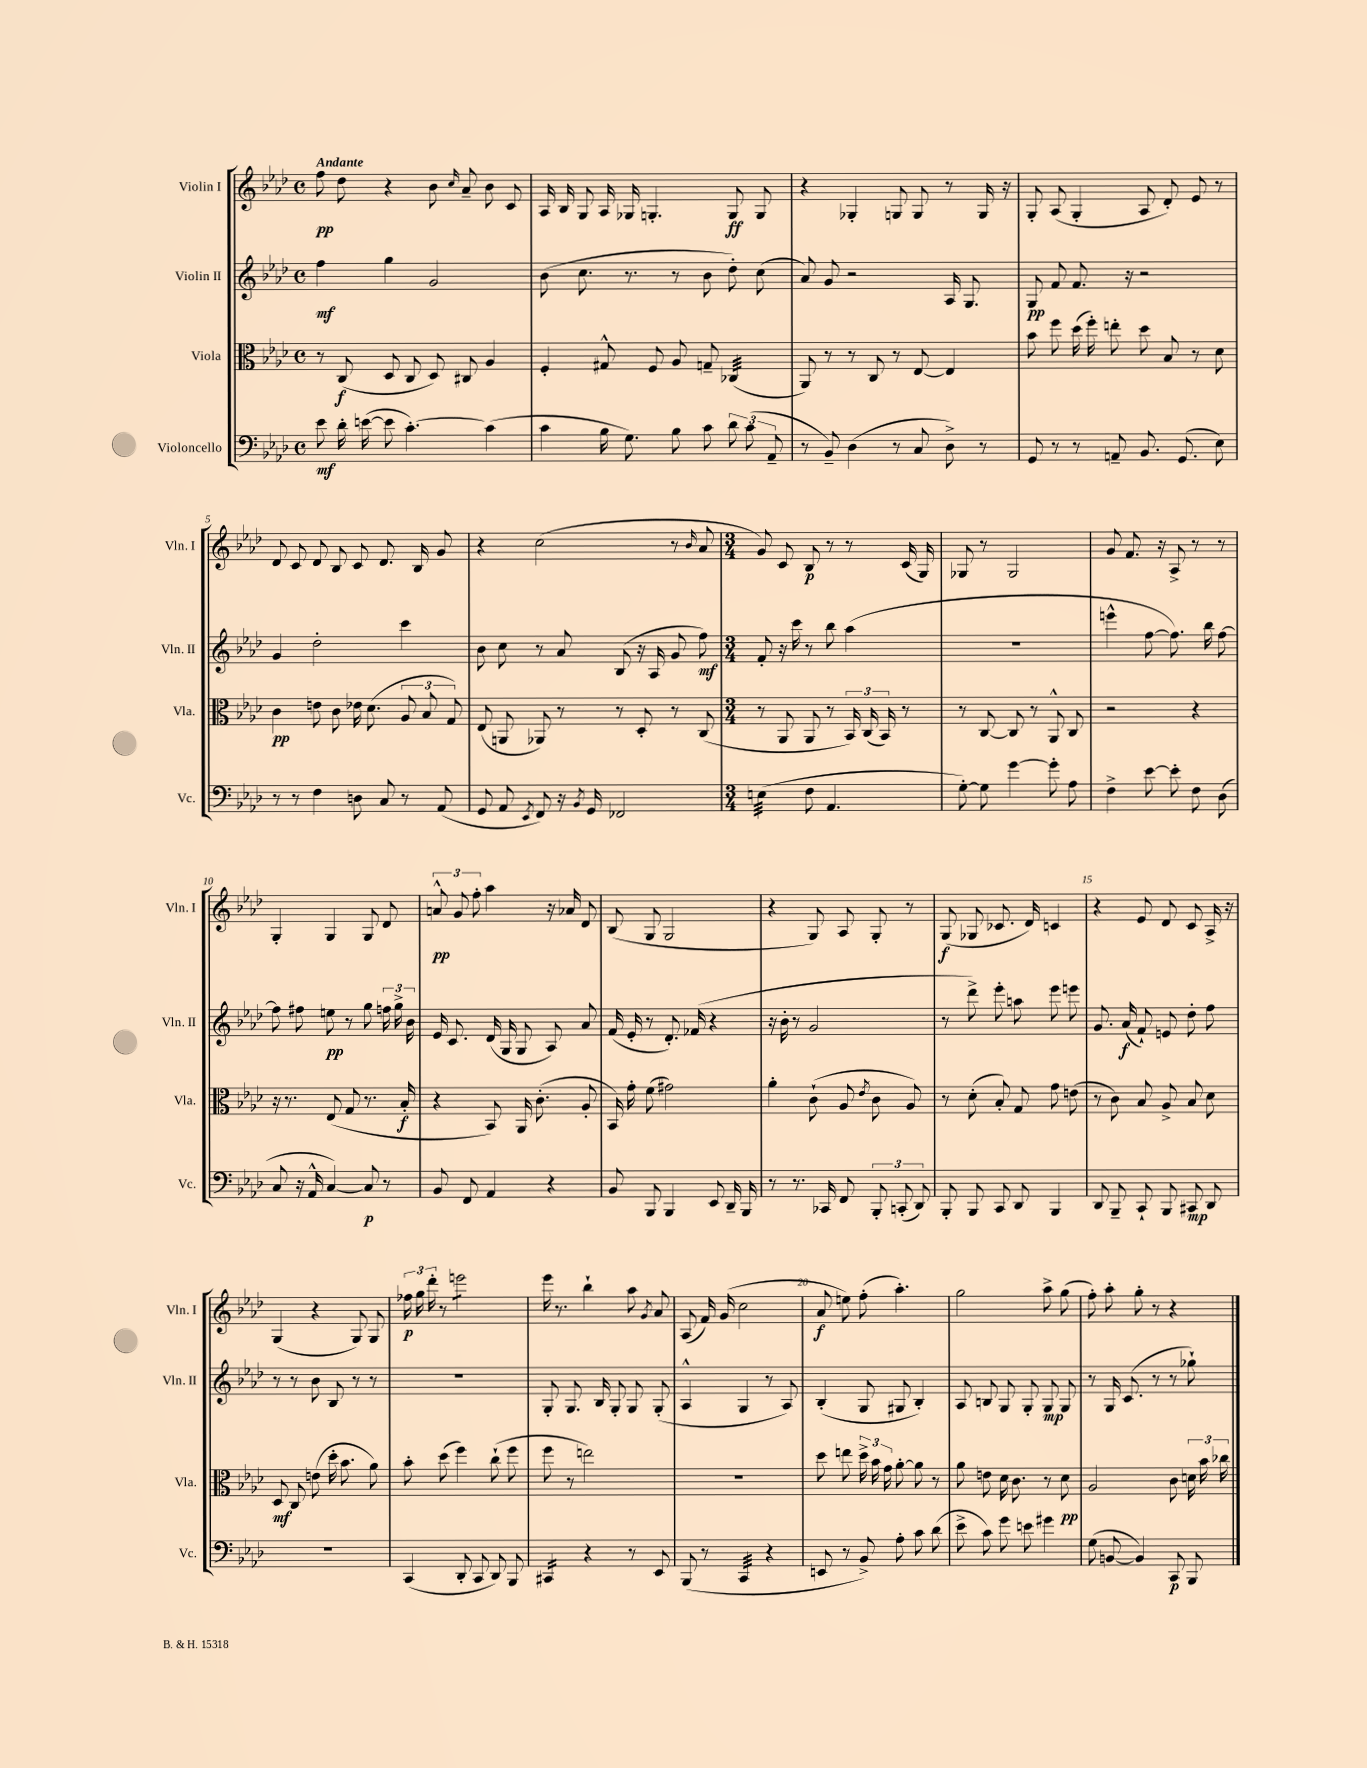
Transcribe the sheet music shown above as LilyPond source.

<<
\new StaffGroup <<
\new Staff = "s0" \with { instrumentName = "Violin I" shortInstrumentName = "Vln. I" } {
    \clef treble \key aes \major \defaultTimeSignature \time 4/4 \tempo "Andante"
    \autoBeamOff f''8\pp des''8 r4 bes'8 \grace { c''16 } aes'8-- bes'8 c'8 |
    aes16 bes16 g8 aes16 ges16 g4.-. g8\ff g8 |
    r4 ges4-. g8 g8 r8 g16 r16 |
    g8-. aes8( g4-. aes8 des'8-.) ees'8 r8 |
    des'8 c'8 des'8 bes8 c'8 des'8. bes16 g'8 |
    r4 c''2( r8 \grace { bes'16 } aes'8 |
    \numericTimeSignature \time 3/4 g'8) c'8 bes8\p r8 r8 c'16( g16) |
    ges8 r8 ges2 |
    g'8 f'8. r16 aes8-> r8 r8 |
    g4-. g4 g8 des'8 |
    \tuplet 3/2 { a'8-^\pp g'8 f''8-. } aes''4 r16 aes'16 des'8 |
    bes8( g8 g2 |
    r4 g8) aes8 g8-. r8 |
    g8\f( ges8 ces'8. des'16) c'4 |
    r4 ees'8 des'8 c'8 aes16-> r16 |
    g4( r4 g8) g8 |
    \tuplet 3/2 { fes''16\p g''16 des'''16-. } r8 e'''2:8 |
    ees'''16 r8. bes''4-! aes''8 \acciaccatura { g'8 } aes'8 |
    aes8( f'16) g'16( c''2 |
    aes'8\f e''8) f''8-.( aes''4.-.) |
    g''2 aes''8-> g''8( |
    f''8-.) aes''8-. g''8-. r8 r4 \bar "|." |
}
\new Staff = "s1" \with { instrumentName = "Violin II" shortInstrumentName = "Vln. II" } {
    \clef treble \key aes \major \defaultTimeSignature \time 4/4
    \autoBeamOff f''4\mf g''4 g'2 |
    bes'8( c''8. r8. r8 bes'8 des''8-.) c''8( |
    aes'8) g'8 r2 aes16 g8. |
    g8\pp f'8 f'8. r16 r2 |
    g'4 des''2-. c'''4 |
    bes'8 c''8 r8 aes'8 bes8( r16 aes16 g'8 f''8\mf) |
    \numericTimeSignature \time 3/4 f'8-. r16 c'''16 r8 bes''8 aes''4( |
    R2. |
    e'''4-^ f''8~ f''8.) bes''16 f''8~ |
    f''8 fis''8 e''8\pp r8 g''8 \tuplet 3/2 { f''16 g''16-> bes'16 } |
    ees'16 c'8. des'16( g16 g8 aes8) aes'8 |
    f'16( ees'16-. r8 des'8.-.) fes'16( r4 |
    r16 bes'16-. r8 g'2 |
    r8 des'''8->) ees'''8-. a''8 ees'''8 e'''8 |
    g'8. aes'16\f( f'8-!) e'8 des''8-. f''8 |
    r8 r8 bes'8 bes8 r8 r8 |
    R2. |
    g8-. g8. bes16 g8-. g8 g8-.( |
    aes4-^ g4 r8 aes8) |
    bes4-.( g8 gis8 bes4-.) |
    aes8 b8 g8 g8-. g8\mp g8 |
    r8 g16 c'8.( r8 r8 ges''8-!) \bar "|." |
}
\new Staff = "s2" \with { instrumentName = "Viola" shortInstrumentName = "Vla." } {
    \clef alto \key aes \major \defaultTimeSignature \time 4/4
    \autoBeamOff r8 c8\f( des8 c8 des8) cis8 aes4 |
    f4-. gis8-^ f8 aes8 g8-- ces4:32( |
    aes,8) r8 r8 c8 r8 ees8~ ees4 |
    bes'8 f''8 des''16( f''16-.) e''8-. des''8 bes8 r8 des'8 |
    c'4\pp e'8 c'8 ees'16 des'8.( \tuplet 3/2 { aes8 bes8 g8) } |
    ees8( a,8 aes,8) r8 r8 des8-. r8 c8( |
    \numericTimeSignature \time 3/4 r8 aes,8 aes,8 r8 \tuplet 3/2 { bes,16) c16( bes,16) } r8 |
    r8 c8~ c8 r8 aes,8-^ c8 |
    r2 r4 |
    r16 r8. ees8( g8 r8. bes16-.\f |
    r4 bes,8) aes,16 c'8.-.( aes8-. |
    bes,16) g'16-. f'8( gis'2) |
    aes'4-. c'8-!( aes8 \acciaccatura { ees'8 } c'8 aes8) |
    r8 des'8-.( bes8-.) g8 g'8 e'8( |
    r8 c'8) bes8 aes8-> bes8 des'8 |
    des8\mf c8 e'8( des''16-. bes'8. aes'8) |
    bes'8-. des''8( f''4) c''8-!( f''8 |
    f''8 r8 e''2) |
    R2. |
    des''8 e''8 \tuplet 3/2 { des''16-> bes'16 g'16 } aes'8~-. aes'8 r8 |
    aes'8 e'8 des'16 c'8. r8 des'8\pp |
    aes2 c'8 \tuplet 3/2 { d'16 bes'16 ces''16 } \bar "|." |
}
\new Staff = "s3" \with { instrumentName = "Violoncello" shortInstrumentName = "Vc." } {
    \clef bass \key aes \major \defaultTimeSignature \time 4/4
    \autoBeamOff ees'8\mf des'16-. e'16~( e'8 c'4.~-.) c'4( |
    c'4 bes16 g8.) bes8 c'8 \tuplet 3/2 { des'8 c'8( aes,8-- } |
    r8 bes,8--) des4( r8 c8 des8->) r8 |
    g,8 r8 r8 a,8-- bes,8. g,8.( ees8) |
    r8 r8 f4 d8 c8 r8 aes,8( |
    g,8 aes,8 \acciaccatura { ees,8 } f,8) r16 \acciaccatura { bes,8 } g,16 fes,2 |
    \numericTimeSignature \time 3/4 e4:32( f8 aes,4. |
    g8~-.) g8 g'4~ g'8-. aes8 |
    f4-> ees'8~ ees'8-. f8 des8( |
    c8 r16 aes,16-^ c4~) c8\p r8 |
    bes,8 f,8 aes,4 r4 |
    bes,8 bes,,8 bes,,4 ees,8 des,16-- bes,,16 |
    r8 r8. ces,16 f,8 \tuplet 3/2 { bes,,8-. c,8-.( des,8) } |
    bes,,8-. bes,,8 c,8 des,8 bes,,4 |
    des,8 bes,,8-- c,8-! bes,,8 cis,8\mp des,8 |
    R2. |
    c,4( des,8-. c,8 des,8) bes,,8 |
    cis,4:16 r4 r8 ees,8 |
    bes,,8( r8 c,4:32 r4 |
    e,8 r8 bes,8->) aes8-. c'8 des'8( |
    ees'8-> c'8) g'8 e'8 gis'4 |
    g8( b,8~ b,4) c,8\p bes,,8 \bar "|." |
}
>>
>>
\layout { \context { \Score \override BarNumber.break-visibility = ##(#f #t #t) barNumberVisibility = #(every-nth-bar-number-visible 5) } }
